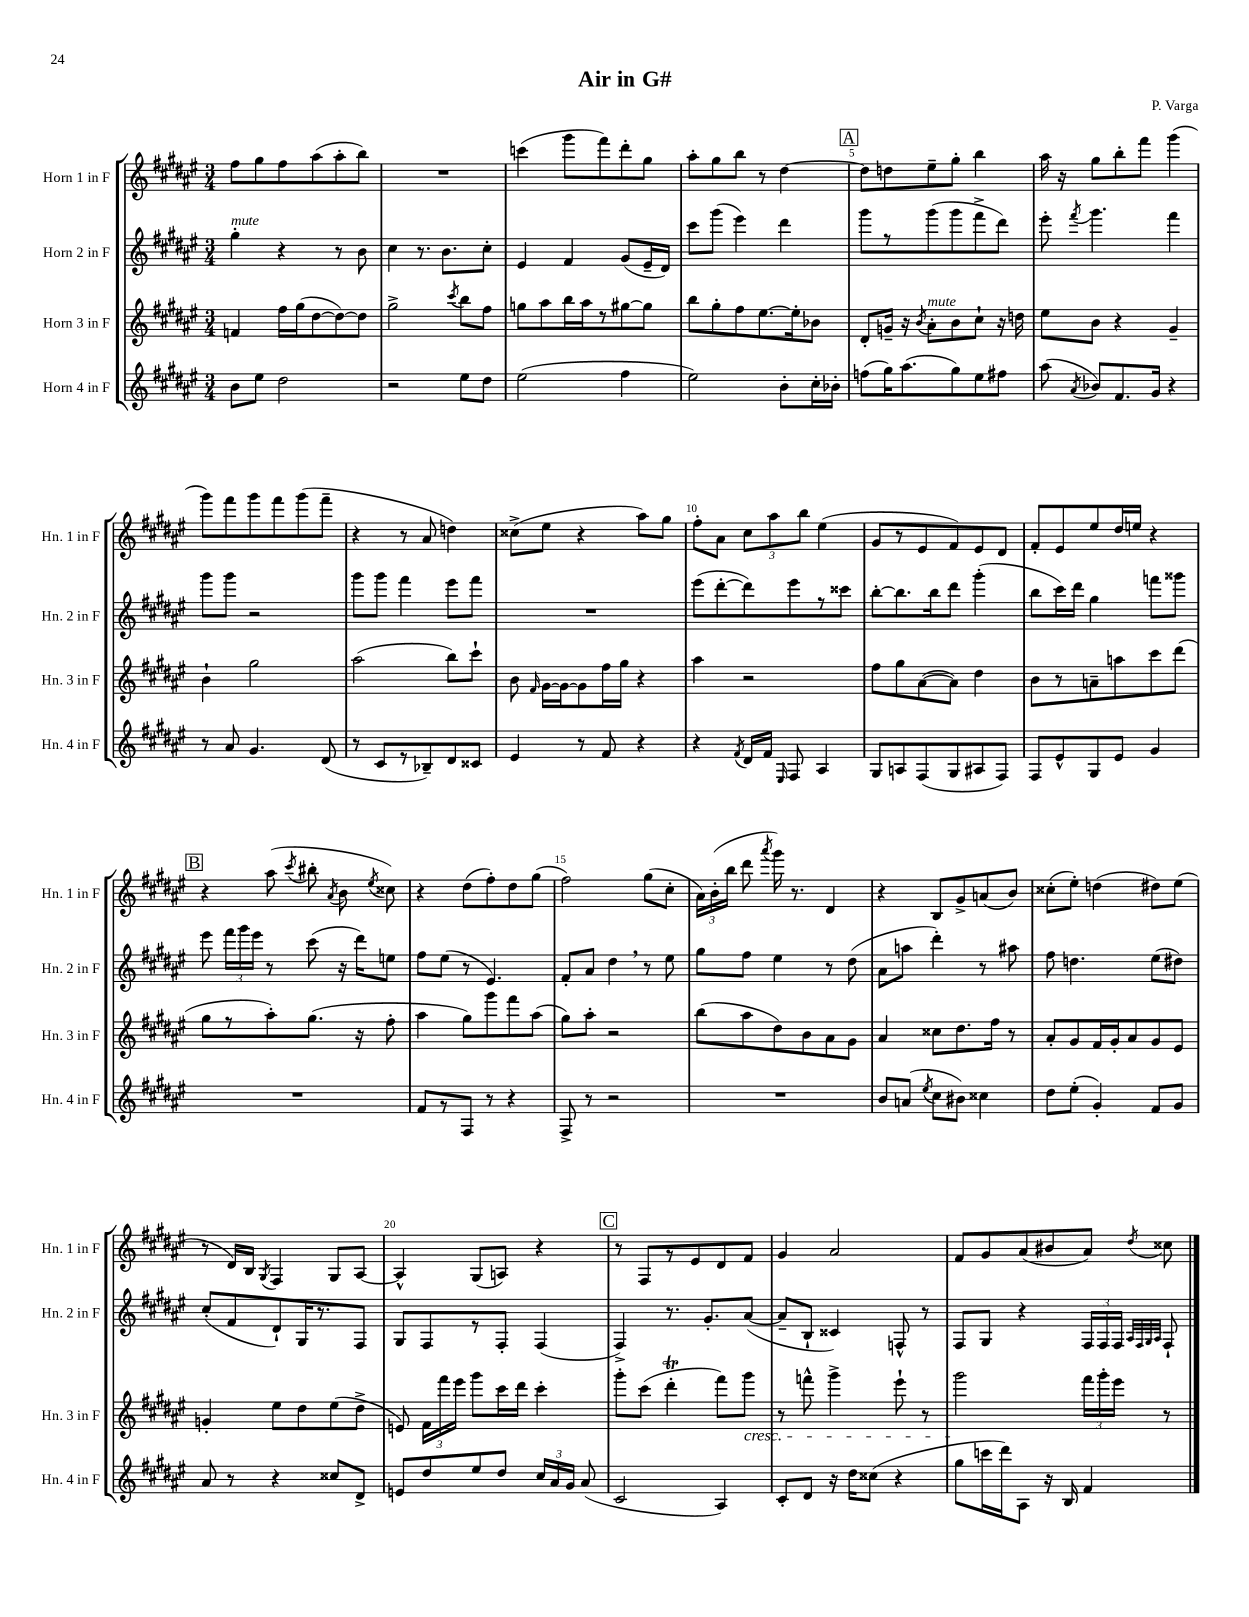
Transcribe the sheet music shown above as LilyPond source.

\header { title = "Air in G#" composer = "P. Varga" }
<<
\new StaffGroup <<
\new Staff = "s0" \with { instrumentName = "Horn 1 in F" shortInstrumentName = "Hn. 1 in F" } {
    \clef treble \key fis \major \numericTimeSignature \time 3/4
    \autoBeamOff fis''8[ gis''8 fis''8 ais''8( ais''8-. b''8]) |
    R2. |
    c'''4( gis'''8[ fis'''8) dis'''8-. gis''8] |
    ais''8[-. gis''8 b''8] r8 dis''4~ |
    \mark \markup { \box "A" } dis''8[ d''8 eis''8-- gis''8]-. b''4 |
    ais''16 r16 gis''8[ b''8-. fis'''8] gis'''4( |
    gis'''8[) fis'''8 gis'''8 fis'''8 gis'''8( fis'''8]-- |
    r4 r8 ais'8 d''4) |
    cisis''8[->( eis''8] r4 ais''8[) gis''8] |
    fis''8[-. ais'8] \tuplet 3/2 { cis''8[ ais''8 b''8] } eis''4( |
    gis'8[ r8 eis'8 fis'8) eis'8 dis'8] |
    fis'8[-. eis'8 eis''8 dis''16 e''16] r4 |
    \mark \markup { \box "B" } r4 ais''8( \acciaccatura { cis'''8 } bis''8-. \acciaccatura { ais'8 } b'8 \acciaccatura { eis''8 } cisis''8) |
    r4 dis''8[( fis''8-.) dis''8 gis''8]( |
    fis''2) gis''8[( cis''8]-. |
    \tuplet 3/2 { ais'16[) b'16-.( b''16] } dis'''8 \acciaccatura { ais'''8 } gis'''16) r8. dis'4 |
    r4 b8[ gis'8-> a'8( b'8]) |
    cisis''8[-.( eis''8]-.) d''4( dis''8[) eis''8]( |
    r8 dis'16[) b16] \acciaccatura { gis8 } fis4 gis8[ ais8]~ |
    ais4-^ gis8[( a8]) r4 |
    \mark \markup { \box "C" } r8 fis8[ r8 eis'8 dis'8 fis'8] |
    gis'4 ais'2 |
    fis'8[ gis'8 ais'8( bis'8 ais'8]) \acciaccatura { dis''8 } cisis''8 \bar "|." |
}
\new Staff = "s1" \with { instrumentName = "Horn 2 in F" shortInstrumentName = "Hn. 2 in F" } {
    \clef treble \key fis \major \numericTimeSignature \time 3/4
    \autoBeamOff gis''4-.^\markup { \italic "mute" } r4 r8 b'8 |
    cis''4 r8. b'8.[ cis''8]-. |
    eis'4 fis'4 gis'8[( eis'16-- dis'16]) |
    cis'''8[ gis'''8]( eis'''4) dis'''4 |
    \mark \markup { \box "A" } gis'''8[ r8 gis'''8( gis'''8 fis'''8-> dis'''8]) |
    eis'''8-. \acciaccatura { fis'''8 } gis'''4. fis'''4 |
    gis'''8[ gis'''8] r2 |
    gis'''8[ gis'''8] fis'''4 eis'''8[ fis'''8] |
    R2. |
    eis'''8[( dis'''8~-. dis'''8) eis'''8 r8 cisis'''8] |
    b''8[~-. b''8. b''16 dis'''8] gis'''4-.( |
    b''8[ cis'''16) dis'''16] gis''4 f'''8[ gisis'''8] |
    \mark \markup { \box "B" } eis'''8 \tuplet 3/2 { fis'''16[ gis'''16 eis'''16] } r8 cis'''8( r16 dis'''16[) e''8] |
    fis''8[ eis''8]( r8 eis'4.) |
    fis'8[-. ais'8] dis''4 \breathe r8 eis''8 |
    gis''8[ fis''8] eis''4 r8 dis''8( |
    ais'8[ a''8] dis'''4-.) r8 ais''8 |
    fis''8 d''4. eis''8[( dis''8]) |
    cis''8[-.( fis'8 dis'8-!) gis16 r8. fis8] |
    gis8[ fis8 r8 fis8]-. fis4( |
    \mark \markup { \box "C" } fis4->) r8. gis'8.[-. ais'8]~( |
    ais'8[-- b8]-! cisis'4) f8-^ r8 |
    fis8[ gis8] r4 \tuplet 3/2 { fis16[ fis16 fis16] } \grace { ais32[ fis32 gis32 ais32] } fis8-! \bar "|." |
}
\new Staff = "s2" \with { instrumentName = "Horn 3 in F" shortInstrumentName = "Hn. 3 in F" } {
    \clef treble \key fis \major \numericTimeSignature \time 3/4
    \autoBeamOff f'4 fis''16[ gis''16( dis''8~ dis''8~) dis''8] |
    gis''2-> \acciaccatura { cis'''8 } b''8[ fis''8] |
    g''8[ ais''8 b''16 ais''16 r8 gis''8~ gis''8] |
    b''8[ gis''8-. fis''8 eis''8.~ eis''16-. bes'8] |
    \mark \markup { \box "A" } dis'8[-. g'16]-- r16 \acciaccatura { b'8 } ais'8[-.^\markup { \italic "mute" } b'8 cis''8]-! r16 d''16 |
    eis''8[ b'8] r4 gis'4-- |
    b'4-! gis''2 |
    ais''2( b''8[) cis'''8]-! |
    b'8 \grace { fis'16 } gis'16[~ gis'16~ gis'8 fis''16 gis''16] r4 |
    ais''4 r2 |
    fis''8[ gis''8 ais'8~( ais'8]) dis''4 |
    b'8[ r8 a'8-- a''8 cis'''8 dis'''8]( |
    \mark \markup { \box "B" } gis''8[ r8 ais''8-.) gis''8.]( r16 fis''8-. |
    ais''4 gis''8[) gis'''8 fis'''8 ais''8]( |
    gis''8[) ais''8]-. r2 |
    b''8[( ais''8 dis''8) b'8 ais'8 gis'8] |
    ais'4 cisis''8[ dis''8. fis''16] r8 |
    ais'8[-. gis'8 fis'16 gis'16-. ais'8 gis'8 eis'8] |
    g'4-. eis''8[ dis''8 eis''8( dis''8]-> |
    e'8) \tuplet 3/2 { fis'16[ fis'''16 eis'''16] } gis'''8[ cis'''16 dis'''16] cis'''4-. |
    \mark \markup { \box "C" } gis'''8[-. cis'''8]( dis'''4-.\trill fis'''8[) gis'''8]\cresc |
    r8 f'''8-^ gis'''4-> eis'''8-! r8 |
    gis'''2\! \tuplet 3/2 { fis'''16[ gis'''16-. eis'''16] } r8 \bar "|." |
}
\new Staff = "s3" \with { instrumentName = "Horn 4 in F" shortInstrumentName = "Hn. 4 in F" } {
    \clef treble \key fis \major \numericTimeSignature \time 3/4
    \autoBeamOff b'8[ eis''8] dis''2 |
    r2 eis''8[ dis''8] |
    eis''2( fis''4 |
    eis''2) b'8[-. cis''16-. bes'16]-. |
    \mark \markup { \box "A" } f''8[( gis''16) ais''8.( gis''8) eis''8 fis''8] |
    ais''8( \acciaccatura { ais'8 } bes'8[) fis'8. gis'16] r4 |
    r8 ais'8 gis'4. dis'8( |
    r8 cis'8[ r8 bes8--) dis'8 cisis'8] |
    eis'4 r8 fis'8 r4 |
    r4 \acciaccatura { fis'8 } dis'16[ fis'16] \grace { eis16 } fis8 ais4 |
    gis8[ a8 fis8( gis8 ais8 fis8]) |
    fis8[ eis'8-^ gis8 eis'8] gis'4 |
    \mark \markup { \box "B" } R2. |
    fis'8[ r8 fis8] r8 r4 |
    fis8-> r8 r2 |
    R2. |
    b'8[ a'8]( \acciaccatura { eis''8 } cis''8[ bis'8]) cisis''4 |
    dis''8[ eis''8]-.( gis'4-.) fis'8[ gis'8] |
    ais'8 r8 r4 cisis''8[ dis'8]-> |
    e'8[ dis''8 eis''8 dis''8] \tuplet 3/2 { cis''16[ ais'16 gis'16] } ais'8( |
    \mark \markup { \box "C" } cis'2 ais4) |
    cis'8[-. dis'8] r16 dis''16[ cisis''8]( r4 |
    gis''8[ c'''16 dis'''16) ais8] r16 b16 fis'4 \bar "|." |
}
>>
>>
\layout { \context { \Score \override BarNumber.break-visibility = ##(#f #t #t) barNumberVisibility = #(every-nth-bar-number-visible 5) } }
